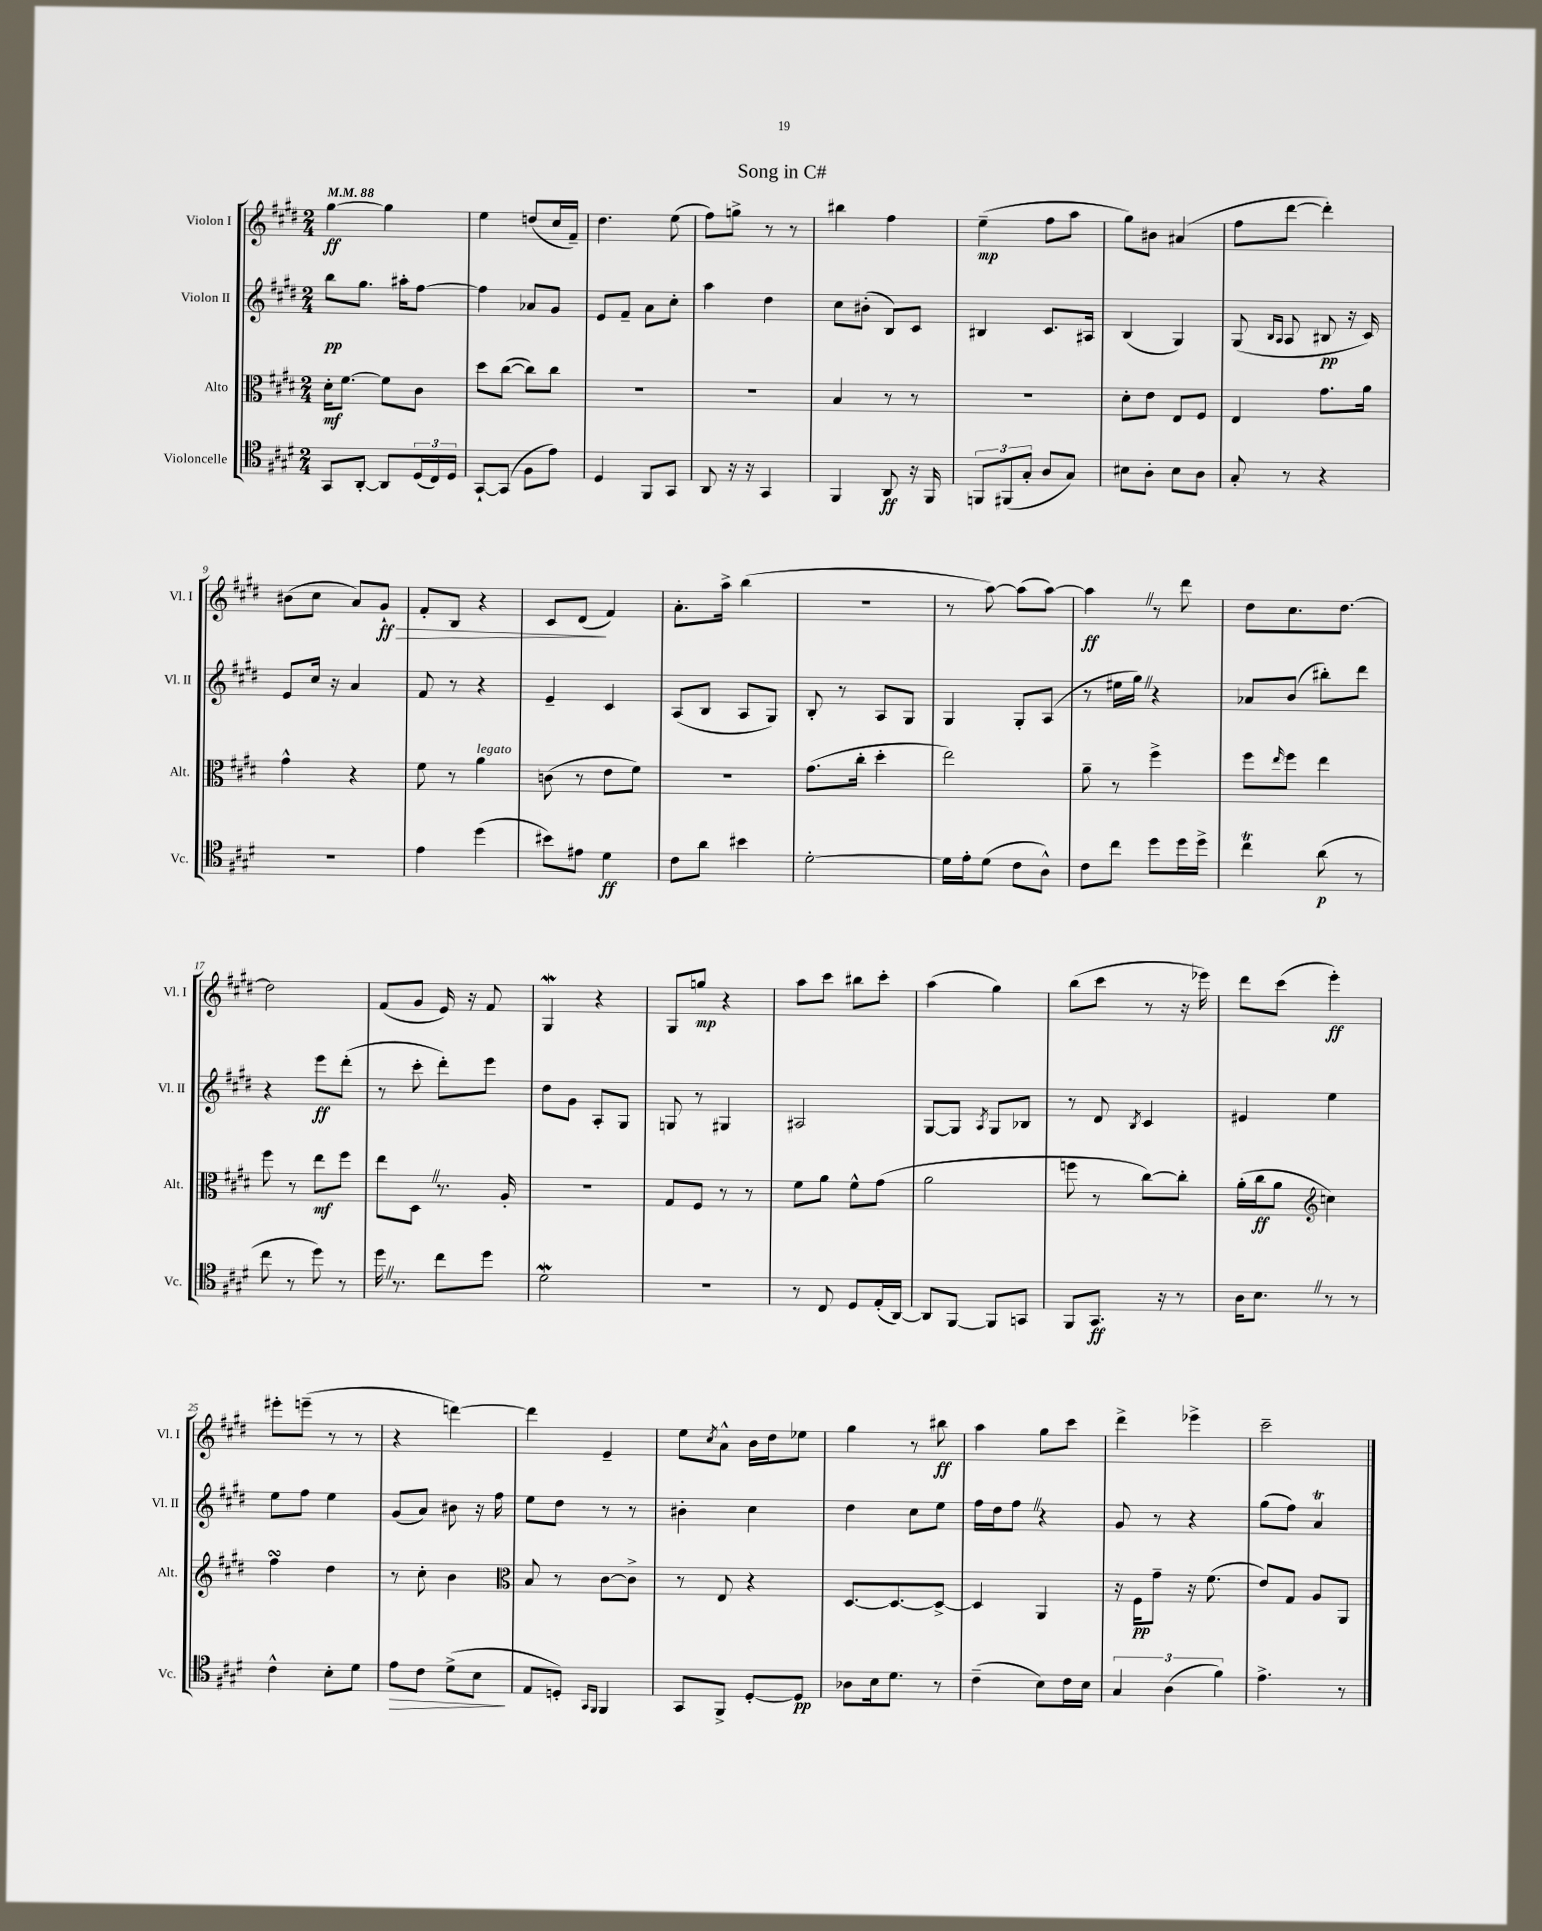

**kern	**dynam	**kern	**dynam	**kern	**dynam	**kern	**dynam
*part4	*part4	*part3	*part3	*part2	*part2	*part1	*part1
*staff4	*staff4	*staff3	*staff3	*staff2	*staff2	*staff1	*staff1
*I"Violoncelle	*	*I"Alto	*	*I"Violon II	*	*I"Violon I	*
*I'Vc.	*	*I'Alt.	*	*I'Vl. II	*	*I'Vl. I	*
*clefC4	*	*clefC3	*	*clefG2	*	*clefG2	*
*k[f#c#g#d#]	*	*k[f#c#g#d#]	*	*k[f#c#g#d#]	*	*k[f#c#g#d#]	*
*M2/4	*	*M2/4	*	*M2/4	*	*M2/4	*
*MM88	*	*MM88	*	*MM88	*	*MM88	*
=1	=1	=1	=1	=1	=1	=1	=1
8GG#/L	.	16d#'\KL	mf	8bb\L	pp	[4gg#\	ff
.	.	[8.f#\J	.	.	.	.	.
[8AA'/J	.	.	.	8.gg#\J	.	.	.
8AA/L]	.	8f#\L]	.	.	.	4gg#\]	.
.	.	.	.	16aa#X'\KL	.	.	.
(24D#/L	.	8c#\J	.	[8ff#\J	.	.	.
24C#/)	.	.	.	.	.	.	.
24D#/JJ	.	.	.	.	.	.	.
=2	=2	=2	=2	=2	=2	=2	=2
[8GG#`/L	.	8dd#\L	.	4ff#\]	.	4ee\	.
(8GG#/J]	.	([8cc#\J	.	.	.	.	.
8F#\L	.	8cc#\L])	.	8a-X/L	.	(8ddn/L	.
8e\J)	.	8cc#\J	.	8g#/J	.	16cc#/L	.
.	.	.	.	.	.	16f#~/JJ)	.
=3	=3	=3	=3	=3	=3	=3	=3
4D#/	.	2r	.	8e/L	.	4.dd#\	.
.	.	.	.	8f#~/J	.	.	.
8FF#/L	.	.	.	8a\L	.	.	.
8GG#/J	.	.	.	8cc#'\J	.	(8ee\	.
=4	=4	=4	=4	=4	=4	=4	=4
8AA/	.	2r	.	4aa\	.	8ff#\L)	.
16r	.	.	.	.	.	8ggn^\J	.
16r	.	.	.	.	.	.	.
4GG#/	.	.	.	4dd#\	.	8r	.
.	.	.	.	.	.	8r	.
=5	=5	=5	=5	=5	=5	=5	=5
4FF#/	.	4B/	.	8cc#\L	.	4bb#X\	.
.	.	.	.	(8b#X'\J	.	.	.
8AA/	ff	8r	.	8B/L)	.	4ff#\	.
16r	.	8r	.	8c#/J	.	.	.
16FF#/	.	.	.	.	.	.	.
=6	=6	=6	=6	=6	=6	=6	=6
12FFn/L	.	2r	.	4B#X/	.	(4ee~\	mp
(12FF#X/	.	.	.	.	.	.	.
12G#'/J	.	.	.	.	.	.	.
8A/L	.	.	.	8.c#/L	.	8ff#\L	.
8G#/J)	.	.	.	.	.	8aa\J	.
.	.	.	.	16A#X/Jk	.	.	.
=7	=7	=7	=7	=7	=7	=7	=7
8B#X\L	.	8d#'\L	.	(4B/	.	8gg#\L)	.
8A'\J	.	8e\J	.	.	.	8b#X\J	.
8B#\L	.	8E/L	.	4G#/)	.	(4a#X/	.
8A\J	.	8F#/J	.	.	.	.	.
=8	=8	=8	=8	=8	=8	=8	=8
8G#'/	.	4E/	.	(8G#/	.	8ff#\L	.
.	.	.	.	16qqB/LL	.	.	.
.	.	.	.	16qqA/JJ	.	.	.
8r	.	.	.	8A/	.	[8ddd#\J	.
4r	.	8.g#\L	.	8B#X/	pp	4ddd#'\])	.
.	.	.	.	16r	.	.	.
.	.	16a\Jk	.	16c#/)	.	.	.
!!LO:LB:g=z
=9	=9	=9	=9	=9	=9	=9	=9
2r	.	4g#^^\	.	8e/L	.	(8b#X\L	.
.	.	.	.	16cc#/Jk	.	8cc#\J	.
.	.	.	.	16r	.	.	.
.	.	4r	.	4a/	.	8a/L)	.
!	!	!	!	!	!	!	!LO:HP:b
.	.	.	.	.	.	8g#`/J	> ff
=10	=10	=10	=10	=10	=10	=10	=10
4e\	.	8f#\	.	8f#/	.	8f#'/L	.
.	.	8r	.	8r	.	8B/J	.
!	!	!LO:TX:a:i:t=legato	!	!	!	!	!
(4dd#\	.	4a\	.	4r	.	4r	.
=11	=11	=11	=11	=11	=11	=11	=11
8b#X\L)	.	(8cn\	.	4e~/	.	8c#/L	.
8e#X\J	.	8r	.	.	.	(8d#/J	.
4d#\	ff	8e\L	.	4c#/	.	4f#/)	]
.	.	8f#\J)	.	.	.	.	.
=12	=12	=12	=12	=12	=12	=12	=12
8c#\L	.	2r	.	(8A/L	.	8.a'\L	.
8a\J	.	.	.	8B/J	.	.	.
.	.	.	.	.	.	16aa^\Jk	.
4b#X\	.	.	.	8A/L	.	(4bb\	.
.	.	.	.	8G#/J)	.	.	.
=13	=13	=13	=13	=13	=13	=13	=13
[2d#'\	.	(8.g#\L	.	8B'/	.	2r	.
.	.	.	.	8r	.	.	.
.	.	16cc#'\Jk	.	.	.	.	.
.	.	4dd#'\	.	8A/L	.	.	.
.	.	.	.	8G#/J	.	.	.
=14	=14	=14	=14	=14	=14	=14	=14
16d#\LL]	.	2ee\)	.	4G#/	.	8r	.
16e'\J	.	.	.	.	.	.	.
(8d#\J	.	.	.	.	.	[8aa\)	.
8c#\L	.	.	.	8G#'/L	.	(8aa\L]	.
8A^^\J)	.	.	.	(8A/J	.	[8aa\J)	.
=15	=15	=15	=15	=15	=15	=15	=15
8c#\L	.	8a~\	.	8r	.	4aaZ\]	ff
8cc#\J	.	8r	.	16ee#X\LL	.	.	.
.	.	.	.	16gg#Z\JJ)	.	.	.
8dd#\L	.	4ff#^\	.	4r	.	8r	.
16dd#\L	.	.	.	.	.	8ddd#\	.
16dd#^\JJ	.	.	.	.	.	.	.
=16	=16	=16	=16	=16	=16	=16	=16
4cc#T\	.	8ff#\L	.	8a-X/L	.	8dd#\L	.
.	.	16qqee/	.	.	.	.	.
.	.	8ff#\J	.	(8b/J	.	8.cc#\	.
(8a\	p	4ee\	.	8bb#X'\L)	.	.	.
.	.	.	.	.	.	[8.dd#\J	.
8r	.	.	.	8ddd#\J	.	.	.
!!LO:LB:g=z
=17	=17	=17	=17	=17	=17	=17	=17
8cc#\	.	8ff#\	.	4r	.	2dd#\]	.
8r	.	8r	.	.	.	.	.
8dd#\)	.	8ee\L	mf	8eee\L	ff	.	.
8r	.	8ff#\J	.	(8ddd#'\J	.	.	.
=18	=18	=18	=18	=18	=18	=18	=18
16dd#Z\	.	8ee\L	.	8r	.	(8f#/L	.
8.r	.	.	.	.	.	.	.
.	.	8D#Z\J	.	8ccc#'\	.	8g#/J	.
8cc#\L	.	8.r	.	8ddd#'\L)	.	16e/)	.
.	.	.	.	.	.	16r	.
8dd#\J	.	.	.	8eee\J	.	8f#/	.
.	.	16A'/	.	.	.	.	.
=19	=19	=19	=19	=19	=19	=19	=19
2d#W\	.	2r	.	8dd#\L	.	4G#W/	.
.	.	.	.	8g#\J	.	.	.
.	.	.	.	8A'/L	.	4r	.
.	.	.	.	8G#/J	.	.	.
=20	=20	=20	=20	=20	=20	=20	=20
2r	.	8G#/L	.	8Gn/	.	8G#/L	.
.	.	8F#/J	.	8r	.	8ggn/J	mp
.	.	8r	.	4G#X/	.	4r	.
.	.	8r	.	.	.	.	.
=21	=21	=21	=21	=21	=21	=21	=21
8r	.	8f#\L	.	2A#X/	.	8aa\L	.
8C#/	.	8a\J	.	.	.	8ccc#\J	.
8D#/L	.	8f#^^\L	.	.	.	8bb#X\L	.
(16E'/L	.	(8g#\J	.	.	.	8ccc#'\J	.
[16AA/JJ)	.	.	.	.	.	.	.
=22	=22	=22	=22	=22	=22	=22	=22
8AA/L]	.	2a\	.	[8G#/L	.	(4aa\	.
[8FF#/J	.	.	.	8G#/J]	.	.	.
.	.	.	.	8qA/	.	.	.
8FF#/L]	.	.	.	8G#/L	.	4gg#\)	.
8GGn/J	.	.	.	8B-X/J	.	.	.
=23	=23	=23	=23	=23	=23	=23	=23
8FF#/L	.	8ffn\	.	8r	.	(8bb\L	.
8.GG#/J	ff	8r	.	8d#/	.	8ccc#\J	.
.	.	.	.	8qB/	.	.	.
.	.	[8cc#\L)	.	4c#/	.	8r	.
16r	.	.	.	.	.	.	.
8r	.	8cc#'\J]	.	.	.	16r	.
.	.	.	.	.	.	16eee-X\)	.
=24	=24	=24	=24	=24	=24	=24	=24
16A\KL	.	(16a'\LL	.	4e#X/	.	8ddd#\L	.
8.BZ\J	.	16cc#\J	ff	.	.	.	.
.	.	8a\J	.	.	.	(8ccc#\J	.
*	*	*clefG2	*	*	*	*	*
8r	.	4ccn\)	.	4ee\	.	4eee'\)	ff
8r	.	.	.	.	.	.	.
!!LO:LB:g=z
=25	=25	=25	=25	=25	=25	=25	=25
4c#^^\	.	4ff#sSSS\	.	8ee\L	.	8eee#X'\L	.
.	.	.	.	8ff#\J	.	(8eeen~\J	.
8B'\L	.	4dd#\	.	4ee\	.	8r	.
8d#\J	.	.	.	.	.	8r	.
=26	=26	=26	=26	=26	=26	=26	=26
!	!LO:HP:b	!	!	!	!	!	!
8e\L	>	8r	.	(8g#/L	.	4r	.
8c#\J	.	8cc#'\	.	8a/J)	.	.	.
(8d#^\L	.	4b\	.	8b#X\	.	[4dddn\)	.
8B\J	.	.	.	16r	.	.	.
.	.	.	.	16ff#\	.	.	.
.	]	.	.	.	.	.	.
=27	=27	=27	=27	=27	=27	=27	=27
*	*	*clefC3	*	*	*	*	*
8E/L	.	8B/	.	8ee\L	.	4ddd\]	.
8Dn'/J)	.	8r	.	8dd#\J	.	.	.
16qqGG#/LL	.	.	.	.	.	.	.
16qqFF#/JJ	.	.	.	.	.	.	.
4FF#/	.	[8c#\L	.	8r	.	4e~/	.
.	.	8c#^\J]	.	8r	.	.	.
=28	=28	=28	=28	=28	=28	=28	=28
8GG#/L	.	8r	.	4b#X'\	.	8ee\L	.
.	.	.	.	.	.	8qcc#/	.
8FF#^/J	.	8E/	.	.	.	8a^^\J	.
[8D#'/L	.	4r	.	4cc#\	.	16b\LL	.
.	.	.	.	.	.	16dd#\J	.
8D#/J]	pp	.	.	.	.	8ee-X\J	.
=29	=29	=29	=29	=29	=29	=29	=29
8A-X\L	.	[8.D#/L	.	4dd#\	.	4gg#\	.
16B\k	.	.	.	.	.	.	.
8.d#\J	.	8.D#/_	.	.	.	.	.
.	.	.	.	8cc#\L	.	8r	.
8r	.	8D#^/J_	.	8ee\J	.	8bb#X\	ff
=30	=30	=30	=30	=30	=30	=30	=30
(4c#~\	.	4D#/]	.	16ff#\LL	.	4aa\	.
.	.	.	.	16dd#\J	.	.	.
.	.	.	.	8ff#Z\J	.	.	.
8B\L)	.	4AA/	.	4r	.	8gg#\L	.
16c#\L	.	.	.	.	.	8ccc#\J	.
16B\JJ	.	.	.	.	.	.	.
=31	=31	=31	=31	=31	=31	=31	=31
6G#/	.	16r	.	8g#/	.	4ddd#^\	.
.	.	16F#\KL	pp	.	.	.	.
.	.	8g#~\J	.	8r	.	.	.
(6A\	.	.	.	.	.	.	.
.	.	16r	.	4r	.	4eee-X^\	.
.	.	(8.f#\	.	.	.	.	.
6f#\)	.	.	.	.	.	.	.
=32	=32	=32	=32	=32	=32	=32	=32
4.e^\	.	8e/L)	.	(8gg#\L	.	2ccc#~\	.
.	.	8G#/J	.	8ff#\J)	.	.	.
.	.	8A/L	.	4aT/	.	.	.
8r	.	8AA/J	.	.	.	.	.
==	==	==	==	==	==	==	==
*-	*-	*-	*-	*-	*-	*-	*-
